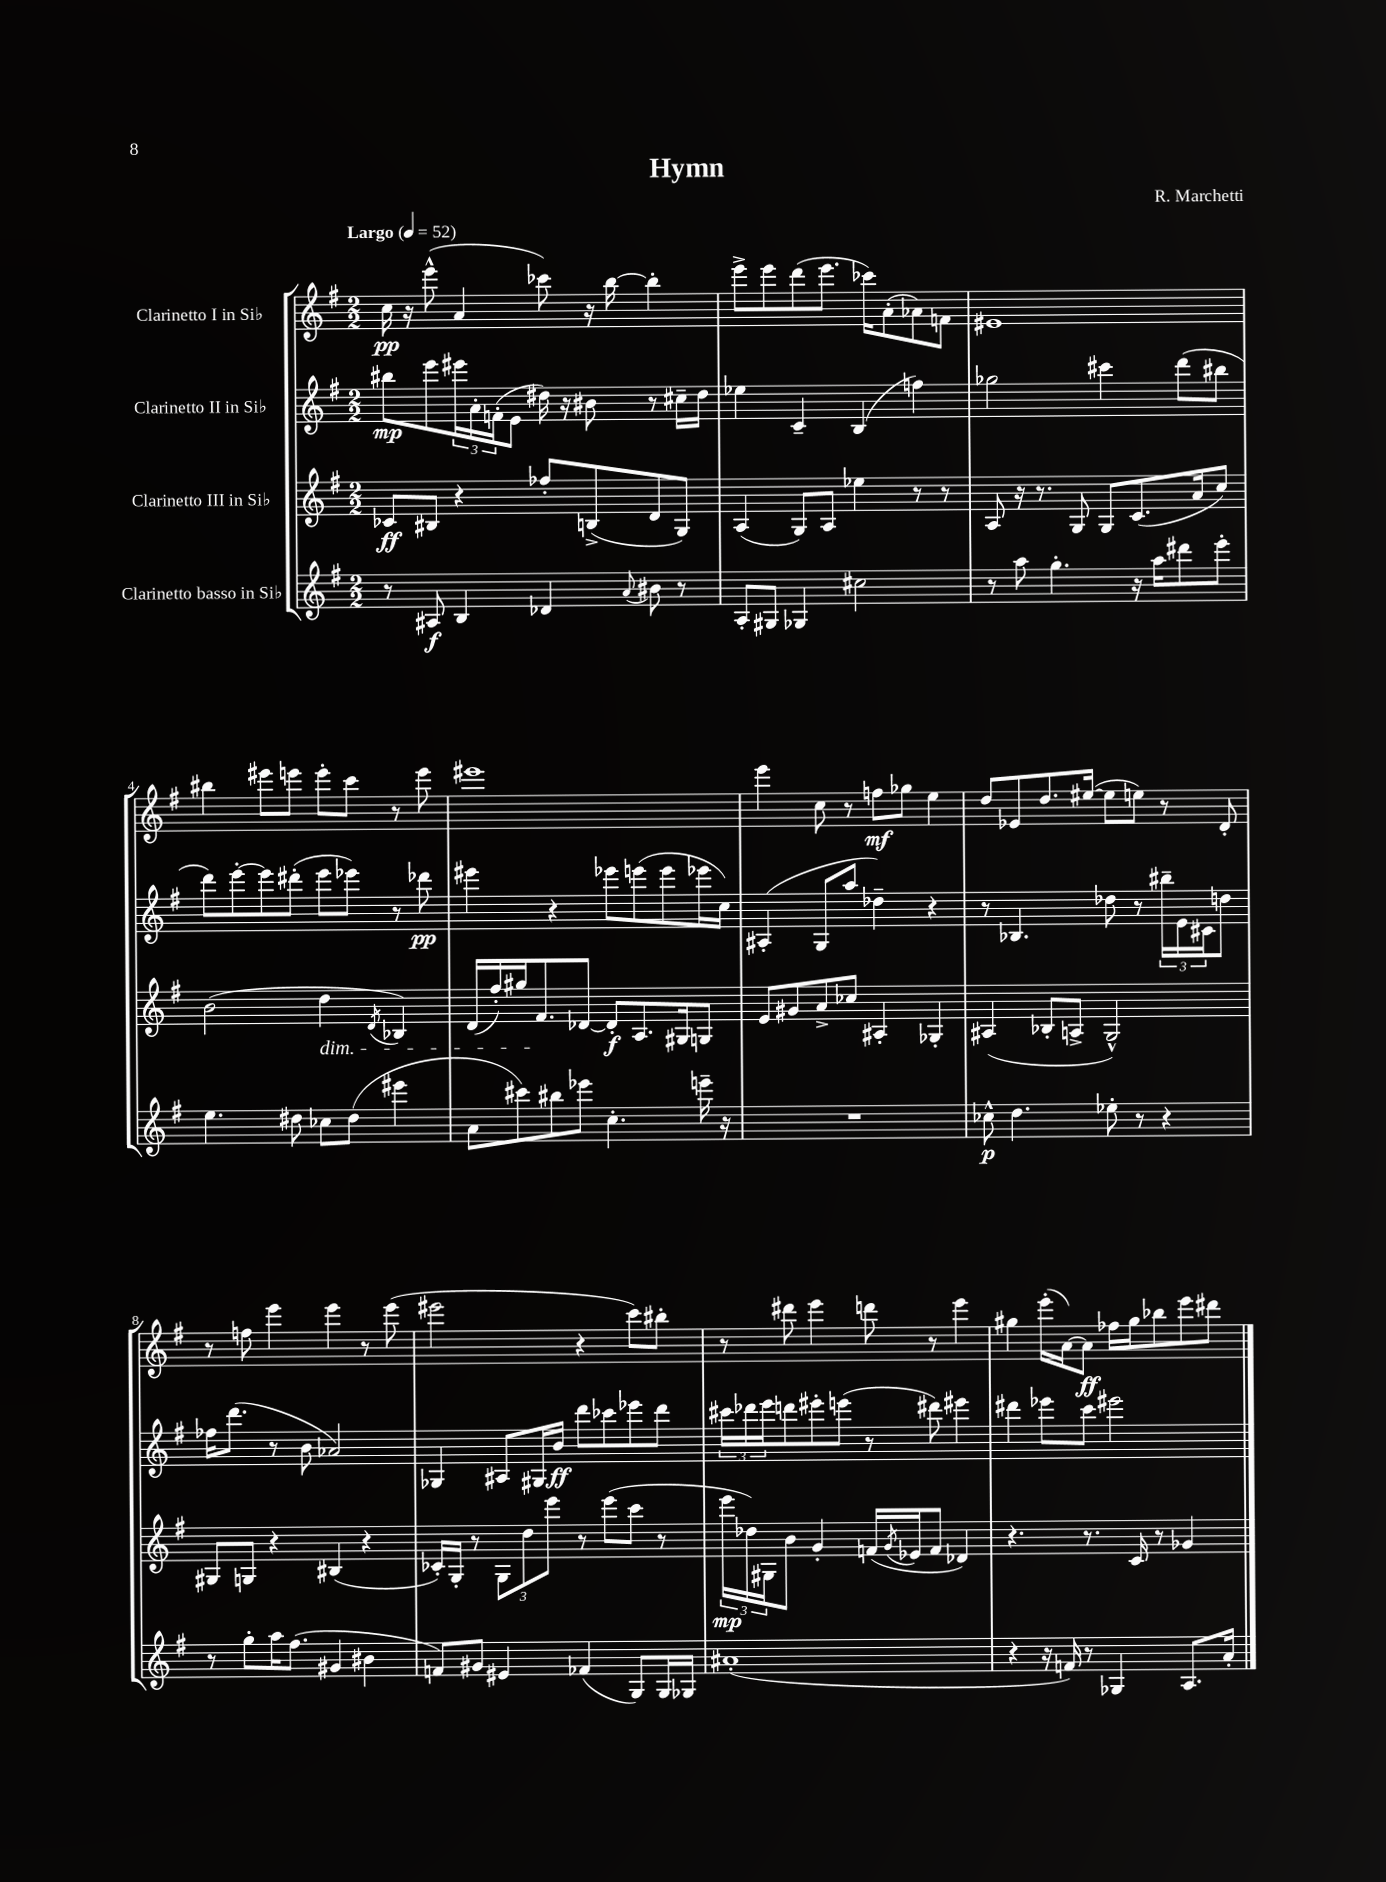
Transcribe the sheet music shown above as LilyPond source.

\header { title = "Hymn" composer = "R. Marchetti" }
<<
\new StaffGroup <<
\new Staff = "s0" \with { instrumentName = "Clarinetto I in Sib" } {
    \clef treble \key g \major \numericTimeSignature \time 2/2 \tempo "Largo" 4 = 52
    c''16\pp r16 e'''8-^( a'4 ces'''8) r16 b''16~ b''4-. |
    e'''8-> e'''8 d'''8( e'''8. ces'''16) a'8-.( aes'8) f'8 |
    eis'1 |
    bis''4 eis'''8 e'''8 e'''8-. c'''8 r8 e'''8 |
    eis'''1 |
    e'''4 c''8 r8 f''8\mf ges''8 e''4 |
    d''8 ees'8 d''8. eis''16~( eis''8 e''8) r8 d'8-. |
    r8 f''8 e'''4 e'''4 r8 e'''8( |
    eis'''2 r4 c'''8) bis''8-. |
    r8 dis'''8 e'''4 d'''8 r8 e'''4 |
    gis''4 e'''16-.( a'16~) a'8\ff fes''16 gis''16 bes''8 e'''8 dis'''8 \bar "|." |
}
\new Staff = "s1" \with { instrumentName = "Clarinetto II in Sib" } {
    \clef treble \key g \major \numericTimeSignature \time 2/2
    bis''8\mp e'''8 \tuplet 3/2 { eis'''16 a'16-. f'16-.( } e'8 dis''16) r16 bis'8 r8 cis''16-- dis''16 |
    ees''4 c'4-- b4( f''4) |
    ges''2 cis'''4 d'''8( bis''8 |
    d'''8) e'''8~-. e'''8 dis'''8-.( e'''8 ees'''8) r8 des'''8\pp |
    eis'''4 r4 ees'''8 e'''8( e'''8 ees'''16 c''16) |
    ais4-.( g8 a''8 des''4--) r4 |
    r8 bes4. des''8 r8 \tuplet 3/2 { bis''16-- e'16 cis'16 } d''8 |
    fes''16 d'''8.( r8 b'8 aes'2) |
    ges4 ais8 gis16 b'16\ff d'''8 ces'''8 ees'''8 d'''8 |
    \tuplet 3/2 { cis'''16 des'''16 e'''16 } d'''8 eis'''8-. e'''8( r8 dis'''8) eis'''4 |
    dis'''4 ees'''8 c'''8 eis'''2 \bar "|." |
}
\new Staff = "s2" \with { instrumentName = "Clarinetto III in Sib" } {
    \clef treble \key g \major \numericTimeSignature \time 2/2
    ces'8\ff bis8 r4 fes''8-. b8->( d'8 g8) |
    a4( g8) a8 ees''4 r8 r8 |
    a8 r16 r8. g8 g8 c'8.( a'16 c''8) |
    b'2( d''4\dim \acciaccatura { d'8 } bes4) |
    d'16( fis''16-.) gis''16 fis'8.\! des'8~ des'8-.\f a8. gis16 g8 |
    e'8 gis'8 a'8-> ces''8 ais4-. ges4-. |
    ais4( bes8-. a8-> g2-^) |
    gis8 g8 r4 bis4( r4 |
    ces'16-.) g16-. r8 \tuplet 3/2 { g8 d''8 e'''8 } r8 e'''8( c'''8 r8 |
    \tuplet 3/2 { e'''16\mp des''16) gis16 } b'8 g'4-. f'16( \acciaccatura { g'8 } ees'16 f'8 des'4) |
    r4. r8. c'16 r8 ges'4 \bar "|." |
}
\new Staff = "s3" \with { instrumentName = "Clarinetto basso in Sib" } {
    \clef treble \key g \major \numericTimeSignature \time 2/2
    r8 ais8\f b4 des'4 \appoggiatura { a'8 } bis'8 r8 |
    a8-. gis8 ges4 cis''2 |
    r8 a''8 g''4.-. r16 a''16 dis'''8 e'''8-. |
    e''4. dis''8 ces''8 dis''8( eis'''4 |
    a'8 cis'''8) bis''8 ees'''8 c''4.-. e'''16-- r16 |
    R1 |
    ces''8-^\p d''4. ees''8-. r8 r4 |
    r8 g''8-. a''16 fis''8.( gis'4 bis'4 |
    f'8) gis'8 eis'4 fes'4( g8) g16 ges16 |
    ais'1-.( |
    r4 r16 f'16) r8 ges4 a8. a'16-. \bar "|." |
}
>>
>>
